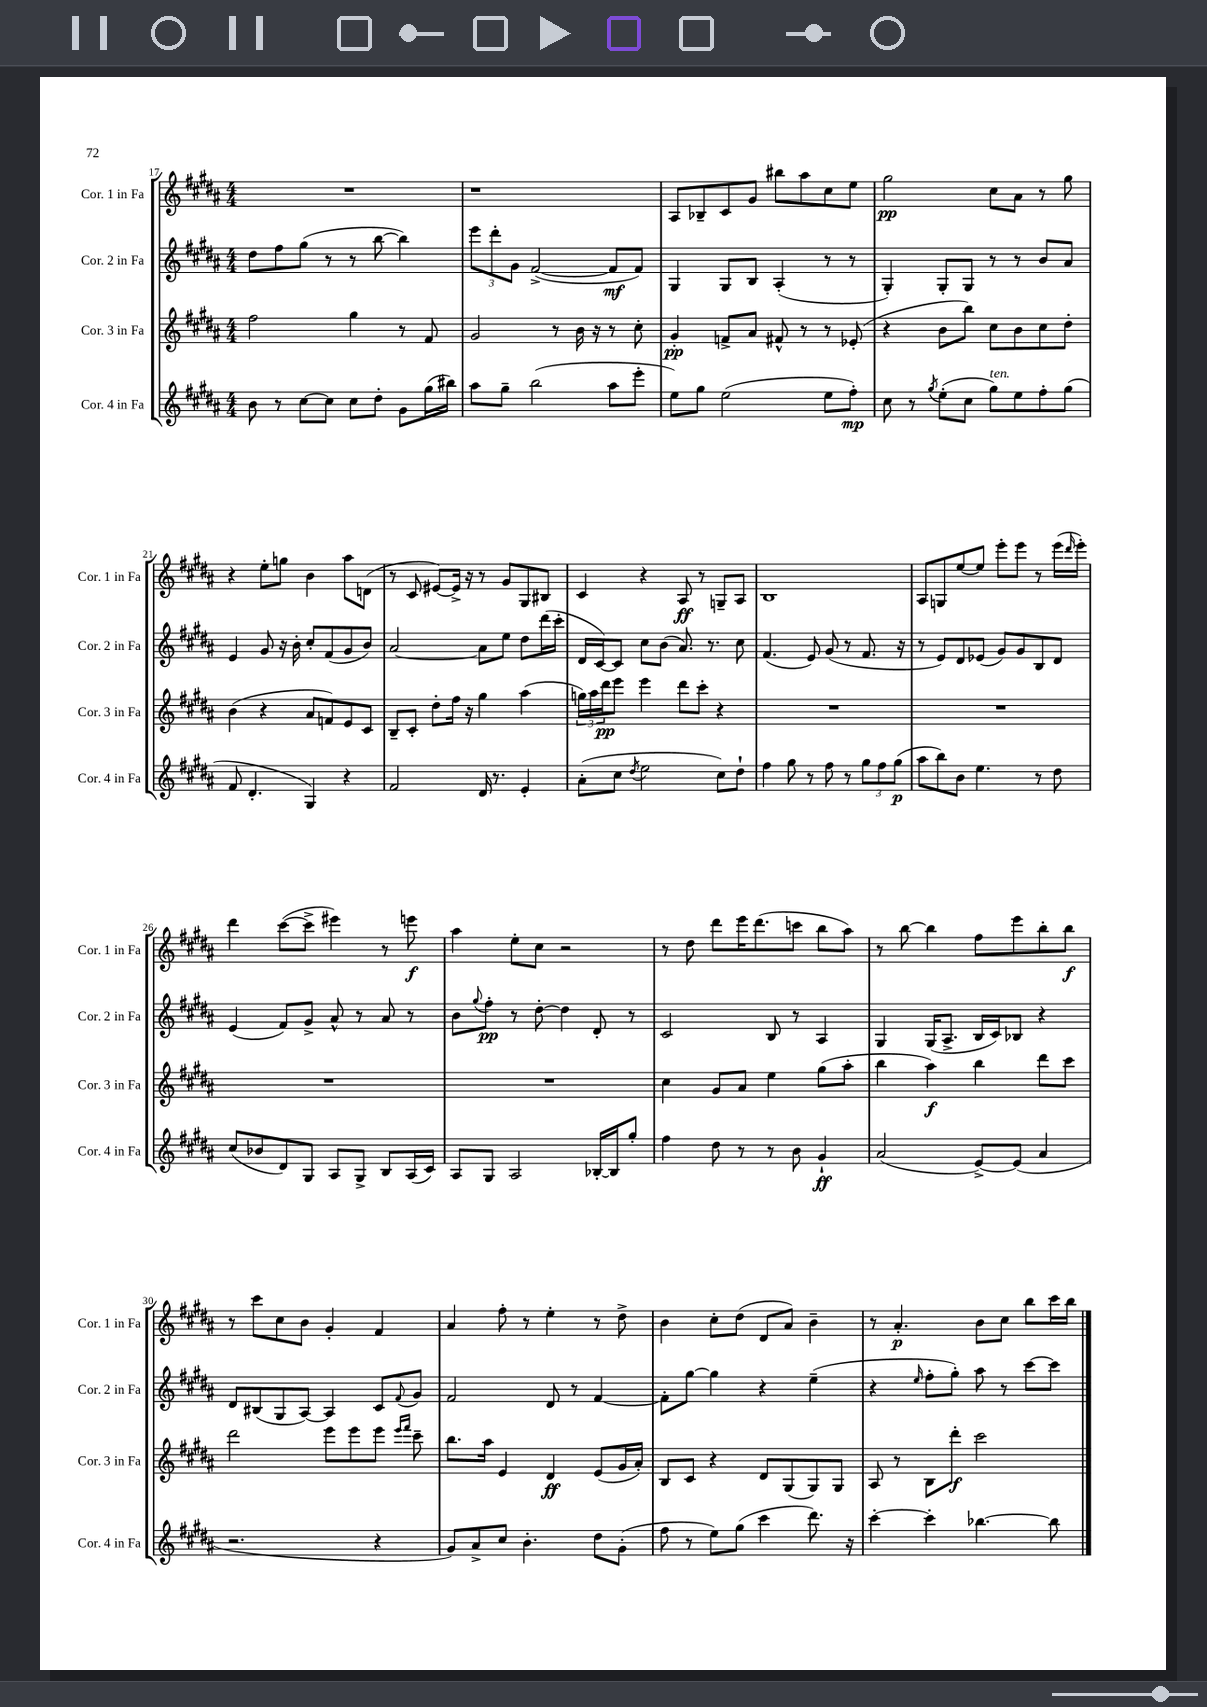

**kern	**dynam	**kern	**dynam	**kern	**dynam	**kern	**dynam
*part4	*part4	*part3	*part3	*part2	*part2	*part1	*part1
*staff4	*staff4	*staff3	*staff3	*staff2	*staff2	*staff1	*staff1
*I"Cor. 4 in Fa	*	*I"Cor. 3 in Fa	*	*I"Cor. 2 in Fa	*	*I"Cor. 1 in Fa	*
*I'Cor. 4 in Fa	*	*I'Cor. 3 in Fa	*	*I'Cor. 2 in Fa	*	*I'Cor. 1 in Fa	*
*clefG2	*	*clefG2	*	*clefG2	*	*clefG2	*
*k[f#c#g#d#a#]	*	*k[f#c#g#d#a#]	*	*k[f#c#g#d#a#]	*	*k[f#c#g#d#a#]	*
*M4/4	*	*M4/4	*	*M4/4	*	*M4/4	*
=17	=17	=17	=17	=17	=17	=17	=17
8b\	.	2ff#\	.	8dd#\L	.	1r	.
8r	.	.	.	8ff#\	.	.	.
[8cc#\L	.	.	.	(8gg#\J	.	.	.
8cc#\J]	.	.	.	8r	.	.	.
8cc#\L	.	4gg#\	.	8r	.	.	.
8dd#'\J	.	.	.	[8bb\	.	.	.
8g#\L	.	8r	.	4bb\])	.	.	.
(16gg#\L	.	8f#/	.	.	.	.	.
16bb#X\JJ)	.	.	.	.	.	.	.
=18	=18	=18	=18	=18	=18	=18	=18
8aa#\L	.	2g#/	.	12eee\L	.	1r	.
.	.	.	.	12ddd#'\	.	.	.
8gg#~\J	.	.	.	.	.	.	.
.	.	.	.	12g#\J	.	.	.
(2bb\	.	.	.	([2f#^/	.	.	.
.	.	8r	.	.	.	.	.
.	.	16b\	.	.	.	.	.
.	.	16r	.	.	.	.	.
8aa#\L	.	8r	.	8f#/L]	mf	.	.
8eee'\J	.	8cc#'\	.	8f#/J)	.	.	.
=19	=19	=19	=19	=19	=19	=19	=19
8ee\L)	.	4g#'/	pp	4G#/	.	8A#/L	.
8gg#\J	.	.	.	.	.	8B-X~/	.
(2ee\	.	8fn^/L	.	8G#/L	.	8c#/	.
.	.	8a#/J	.	8B/J	.	8g#/J	.
.	.	8f#X^^/	.	(4A#'/	.	8bb#X\L	.
.	.	8r	.	.	.	8aa#\	.
8ee\L	.	8r	.	8r	.	8cc#\	.
8ff#'\J)	mp	(8e-X'/	.	8r	.	8ee\J	.
=20	=20	=20	=20	=20	=20	=20	=20
8cc#\	.	4r	.	4G#'/)	.	2gg#\	pp
8r	.	.	.	.	.	.	.
8qgg#/	.	.	.	.	.	.	.
(8ee'\L	.	8b\L	.	8G#'/L	.	.	.
8cc#\J	.	8bb\J)	.	8G#/J	.	.	.
!LO:TX:a:i:t=ten.	!	!	!	!	!	!	!
8gg#\L)	.	8cc#\L	.	8r	.	8cc#\L	.
8ee\	.	8b\	.	8r	.	8a#\J	.
8ff#'\	.	8cc#\	.	8b/L	.	8r	.
(8gg#\J	.	8dd#'\J	.	8a#/J	.	8gg#\	.
!!LO:LB:g=z
=21	=21	=21	=21	=21	=21	=21	=21
8f#/	.	(4b\	.	4e/	.	4r	.
4.d#'/	.	.	.	.	.	.	.
.	.	4r	.	8g#/	.	8ee'\L	.
.	.	.	.	16r	.	8ggn\J	.
.	.	.	.	16b'\	.	.	.
4G#/)	.	8a#/L	.	8cc#'/L	.	4b\	.
.	.	8fn/)	.	(8f#/	.	.	.
4r	.	8e/	.	8g#/	.	8aa#\L	.
.	.	8c#/J	.	8b/J)	.	(8dn\J	.
=22	=22	=22	=22	=22	=22	=22	=22
2f#/	.	8B~/L	.	[2a#/	.	8r	.
.	.	8c#'/J	.	.	.	8c#/	.
.	.	8dd#'\L	.	.	.	[8e#X/L)	.
.	.	16ff#\Jk	.	.	.	16e#^/Jk]	.
.	.	16r	.	.	.	16r	.
16d#/	.	4gg#\	.	8a#\L]	.	8r	.
8.r	.	.	.	.	.	.	.
.	.	.	.	8ee\J	.	8g#/L	.
4e'/	.	(4aa#\	.	8dd#\L	.	8G#/	.
.	.	.	.	(16ddd#\L	.	8B#X/J	.
.	.	.	.	16ccc#'\JJ	.	.	.
=23	=23	=23	=23	=23	=23	=23	=23
(8a#'\L	.	24ggn\LL)	.	16d#/LL	.	4c#/	.
.	.	24aa#\	.	.	.	.	.
.	.	.	.	[16c#/J)	.	.	.
.	.	24ddd#\J	pp	.	.	.	.
8cc#\J	.	8eee\J	.	8c#/J]	.	.	.
8qdd#/	.	.	.	.	.	.	.
2ee\	.	4eee\	.	8cc#\L	.	4r	.
.	.	.	.	(8b\J	.	.	.
.	.	8ddd#\L	.	8.a#/)	.	8A#/	ff
.	.	8ccc#'\J	.	.	.	8r	.
.	.	.	.	8.r	.	.	.
8cc#\L)	.	4r	.	.	.	8Gn~/L	.
8dd#`\J	.	.	.	8cc#\	.	8A#/J	.
=24	=24	=24	=24	=24	=24	=24	=24
4ff#\	.	1r	.	(4.f#/	.	1B	.
8gg#\	.	.	.	.	.	.	.
8r	.	.	.	8e/)	.	.	.
8ff#\	.	.	.	(8g#/	.	.	.
8r	.	.	.	8r	.	.	.
12gg#\L	.	.	.	8.f#/	.	.	.
12ff#\	.	.	.	.	.	.	.
(12gg#\J	p	.	.	.	.	.	.
.	.	.	.	16r	.	.	.
=25	=25	=25	=25	=25	=25	=25	=25
8aa#\L	.	1r	.	8r	.	8A#/L	.
8bb\)	.	.	.	8e/L)	.	8Gn/	.
8b\J	.	.	.	8d#/	.	[8ee/	.
4.ee\	.	.	.	(8e-X/J	.	8ee/J]	.
.	.	.	.	8g#/L)	.	8eee'\L	.
.	.	.	.	8g#/	.	8eee\J	.
8r	.	.	.	8B/	.	8r	.
8dd#\	.	.	.	8d#/J	.	(16eee\LL	.
.	.	.	.	.	.	16qqddd#/	.
.	.	.	.	.	.	16eee'\JJ)	.
!!LO:LB:g=z
=26	=26	=26	=26	=26	=26	=26	=26
(8cc#/L	.	1r	.	(4e/	.	4ddd#\	.
8b-X/	.	.	.	.	.	.	.
8d#/)	.	.	.	8f#/L)	.	([8ccc#\L	.
8G#/J	.	.	.	8g#^/J	.	8ccc#^\J]	.
8A#/L	.	.	.	8a#^^/	.	4eee#X\)	.
8G#^/J	.	.	.	8r	.	.	.
8B/L	.	.	.	8a#/	.	8r	.
(16A#/L	.	.	.	8r	.	8eeen\	f
16c#/JJ)	.	.	.	.	.	.	.
=27	=27	=27	=27	=27	=27	=27	=27
8A#/L	.	1r	.	8b\L	.	4aa#\	.
.	.	.	.	8qqgg#/	.	.	.
8G#/J	.	.	.	8ff#'\J	pp	.	.
2A#/	.	.	.	8r	.	8ee'\L	.
.	.	.	.	[8dd#'\	.	8cc#\J	.
.	.	.	.	4dd#\]	.	2r	.
[16B-X'/LL	.	.	.	8d#'/	.	.	.
16B-/J]	.	.	.	.	.	.	.
8gg#'/J	.	.	.	8r	.	.	.
=28	=28	=28	=28	=28	=28	=28	=28
4ff#\	.	4cc#\	.	2c#/	.	8r	.
.	.	.	.	.	.	8dd#\	.
8dd#\	.	8g#/L	.	.	.	8ddd#\L	.
8r	.	8a#/J	.	.	.	16eee\K	.
.	.	.	.	.	.	(8.ddd#\	.
8r	.	4ee\	.	8B/	.	.	.
8b\	.	.	.	8r	.	8cccn\J	.
4g#`/	ff	(8gg#\L	.	4A#/	.	8bb\L	.
.	.	8aa#'\J	.	.	.	8aa#\J)	.
=29	=29	=29	=29	=29	=29	=29	=29
(2a#/	.	4bb\	.	4G#/	.	8r	.
.	.	.	.	.	.	[8bb\	.
.	.	4aa#\)	f	(16G#/KL	.	4bb\]	.
.	.	.	.	8.A#^/J	.	.	.
[8e^/L)	.	4bb\	.	16B/LL	.	8ff#\L	.
.	.	.	.	16c#/J)	.	.	.
(8e/J]	.	.	.	8B-X/J	.	8eee\	.
4a#/	.	8ddd#\L	.	4r	.	8bb'\	.
.	.	8ccc#\J	.	.	.	8bb\J	f
!!LO:LB:g=z
=30	=30	=30	=30	=30	=30	=30	=30
2.r	.	2ddd#\	.	8d#/L	.	8r	.
.	.	.	.	(8B#X/	.	8ccc#\L	.
.	.	.	.	8G#/	.	8cc#\	.
.	.	.	.	[8A#/J)	.	8b\J	.
.	.	8eee\L	.	4A#/]	.	4g#'/	.
.	.	8eee\	.	.	.	.	.
4r	.	8eee\J	.	8c#/L	.	4f#/	.
.	.	16qqeee/LL	.	.	.	.	.
.	.	16qqfff#/JJ	.	8qqf#/	.	.	.
.	.	8ccc#~\	.	8g#/J	.	.	.
=31	=31	=31	=31	=31	=31	=31	=31
8g#/L)	.	8.bb\L	.	2f#/	.	4a#/	.
8a#^/	.	.	.	.	.	.	.
.	.	16aa#\Jk	.	.	.	.	.
8cc#/J	.	4e/	.	.	.	8ff#'\	.
4.b'\	.	.	.	.	.	8r	.
.	.	4d#/	ff	8d#/	.	4ee'\	.
.	.	.	.	8r	.	.	.
8dd#\L	.	(8e/L	.	[4f#/	.	8r	.
(8g#'\J	.	16g#/L	.	.	.	8dd#^\	.
.	.	16a#'/JJ)	.	.	.	.	.
=32	=32	=32	=32	=32	=32	=32	=32
8ff#\	.	8B/L	.	8f#'\L]	.	4b\	.
8r	.	8c#/J	.	[8gg#\J	.	.	.
8ee\L)	.	4r	.	4gg#\]	.	8cc#'\L	.
(8gg#\J	.	.	.	.	.	(8dd#\J	.
4ccc#\	.	8d#/L	.	4r	.	8d#/L	.
.	.	(8G#/	.	.	.	8a#/J)	.
8.ddd#\)	.	8G#/)	.	(4ee~\	.	4b~\	.
.	.	8G#/J	.	.	.	.	.
16r	.	.	.	.	.	.	.
=33	=33	=33	=33	=33	=33	=33	=33
[4ccc#'\	.	8A#/	.	4r	.	8r	.
.	.	8r	.	.	.	4.a#'/	p
.	.	.	.	16qqee/	.	.	.
4ccc#'\]	.	8B\L	.	8ff#'\L	.	.	.
.	.	8ddd#'\J	f	8gg#'\J)	.	.	.
[4.bb-X\	.	2ccc#\	.	8aa#\	.	8b\L	.
.	.	.	.	8r	.	8cc#\J	.
.	.	.	.	[8ccc#\L	.	8bb\L	.
8bb-\]	.	.	.	8ccc#\J]	.	16ccc#\L	.
.	.	.	.	.	.	16bb\JJ	.
==	==	==	==	==	==	==	==
*-	*-	*-	*-	*-	*-	*-	*-
